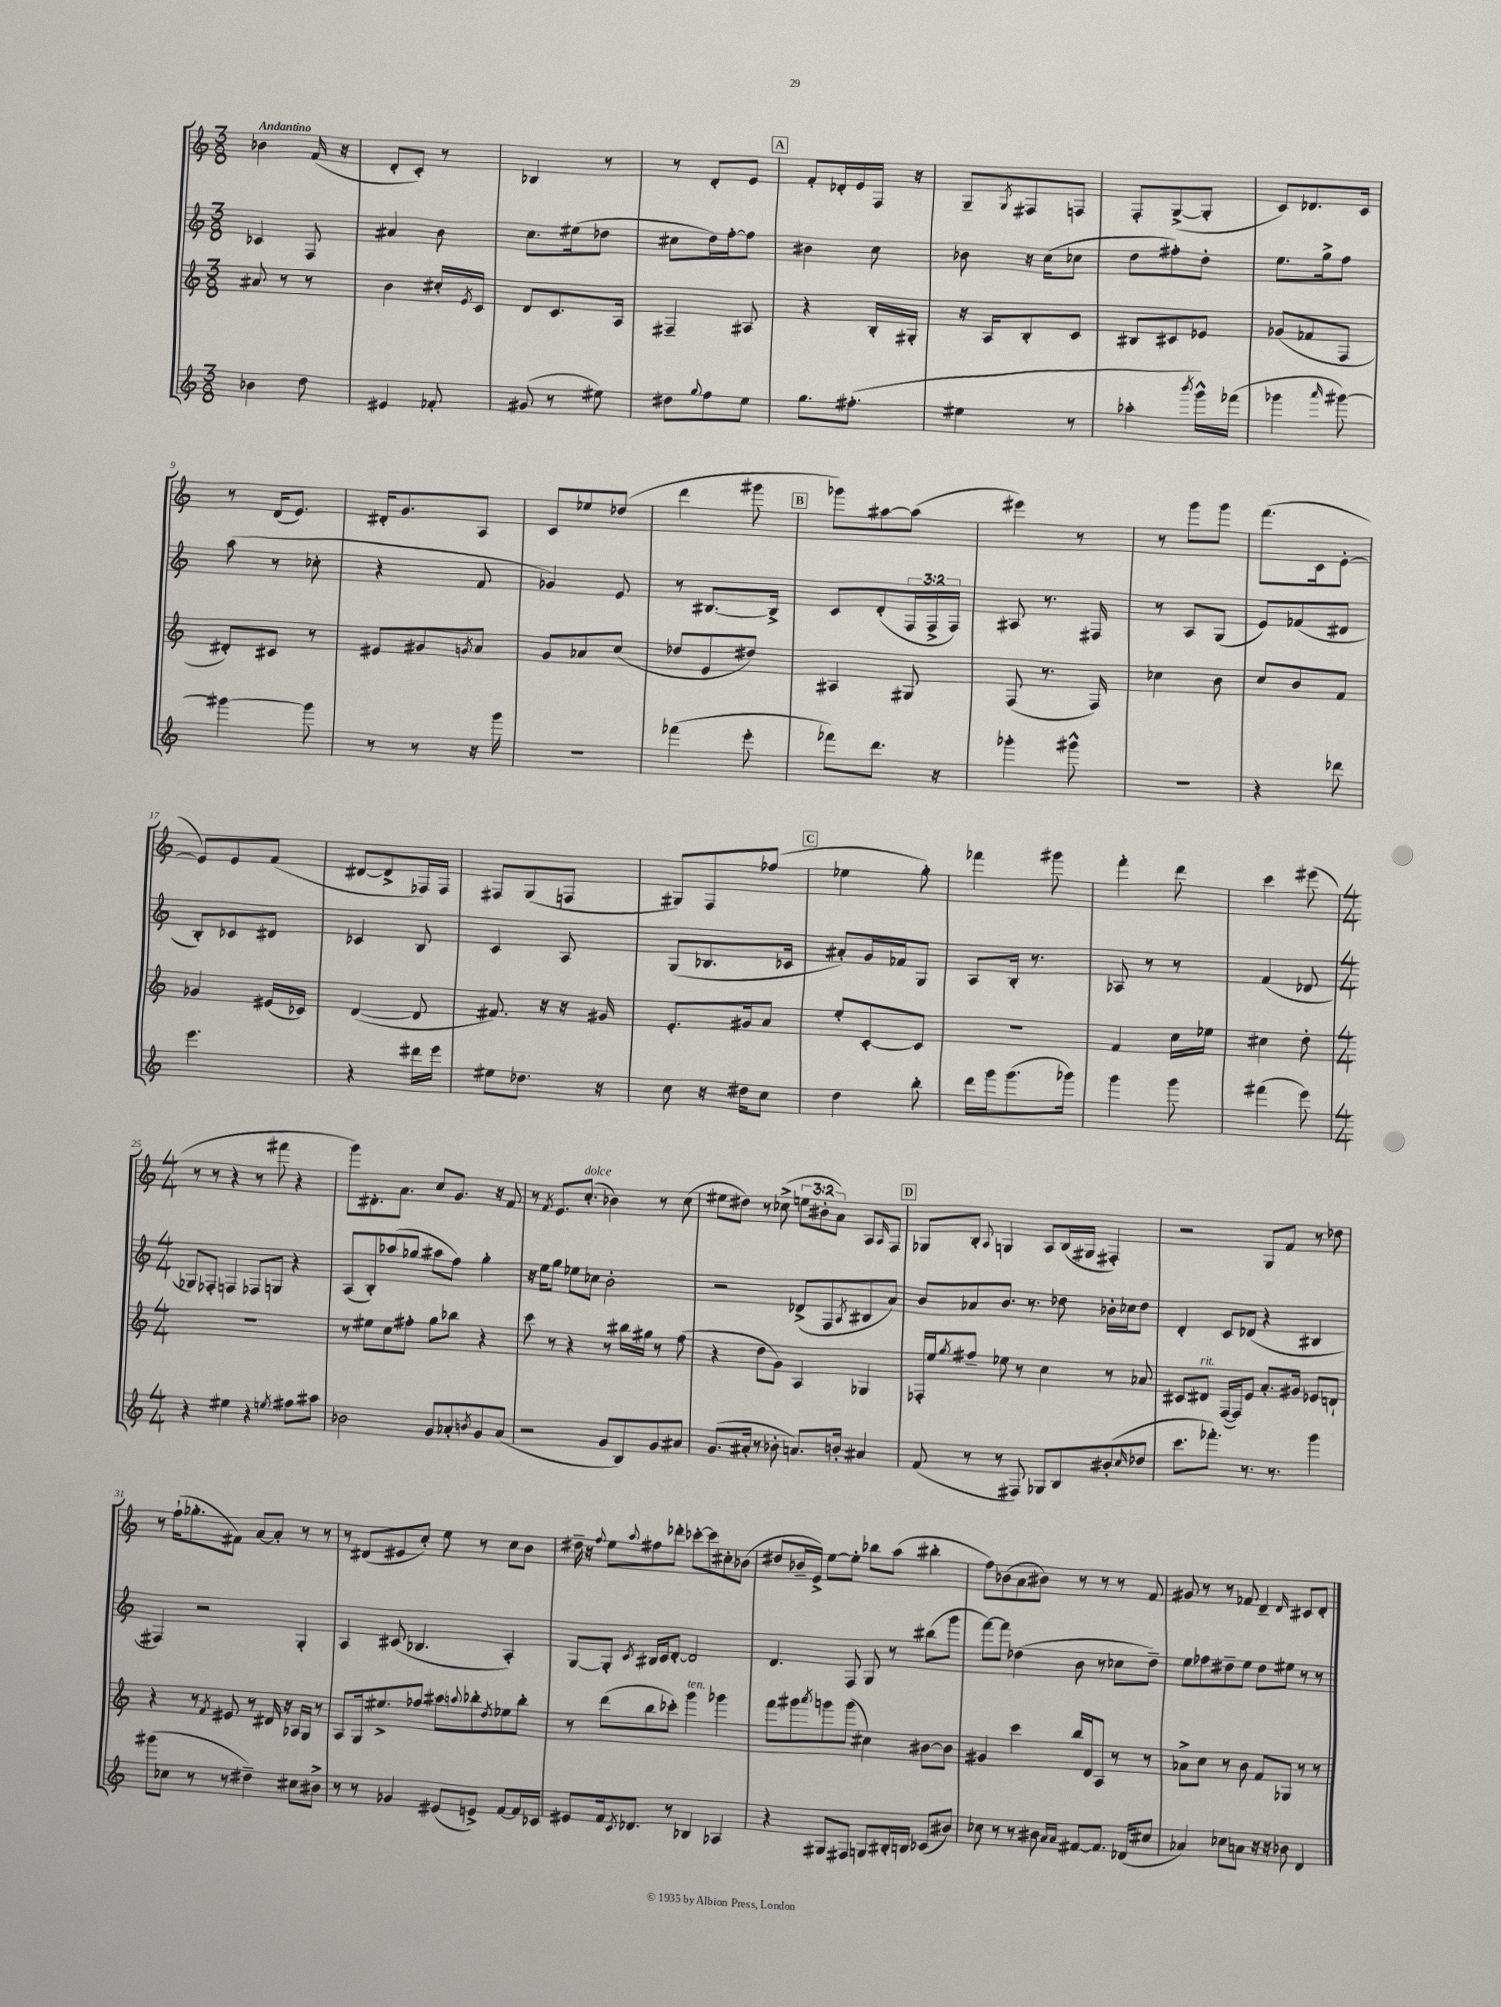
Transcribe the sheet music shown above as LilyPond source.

<<
\new StaffGroup <<
\new Staff = "s0" {
    \clef treble \key c \major \numericTimeSignature \time 3/8 \override Staff.TupletNumber.text = #tuplet-number::calc-fraction-text \tempo "Andantino"
    bes'4 f'16( r16 |
    d'8-. c'8-.) r8 |
    bes4 r8 |
    r8 d'8-. e'8 |
    \mark \markup { \box "A" } f'8-. des'16-. e'16 f16 r16 |
    g8-- \acciaccatura { g8 } fis8 f8 |
    f8-. g8~->( g8-. |
    c'8) des'8. c'16 |
    r8 d'16( e'8.) |
    dis'16-. g'8. a8 |
    c'8 ees''8 des''8( |
    d'''4 gis'''8 |
    \mark \markup { \box "B" } ges'''8) ais''8~ ais''8( |
    eis'''4) r8 |
    r8 g'''8 g'''8 |
    f'''8.( c'16 e'8~-. |
    e'8) e'8 f'8( |
    dis'8~ dis'8-> fes16) fes16 |
    fis8 g8( f8 |
    gis8) f8 fes''8( |
    \mark \markup { \box "C" } ees''4 g''8-.) |
    fes'''4 gis'''8 |
    f'''4-. d'''8 |
    c'''4 eis'''8( |
    \numericTimeSignature \time 4/4 r8 r8 r4 r8 fis'''8 r4 |
    g'''8) dis'8.-. a'8. c''8 g'8. r16 f'8 |
    r8 \acciaccatura { f'8 } e'8. c''8.-.^\markup { \italic "dolce" }( bes'4) r8 c''8( |
    eis''8 dis''8) r8 ces''8->( \tuplet 3/2 { e''8 bis'8-. a'8) } a8 \grace { a16 } f8 |
    \mark \markup { \box "D" } ges8 b8-. \appoggiatura { a8 } g4 a8 b16( gis16 fis4-.) |
    r2 g8 f'8 r8 des''8 |
    r8 f''16-!( ges''8.-. fis'8) a'8~ a'8-. r8 r8 |
    r8 dis'8( eis'8 c''8-.) e''8 r8 c''8 b'8 |
    dis''16-- r16 \appoggiatura { f''8 } e''8 \appoggiatura { a''8 } fis''8 des'''8-. ces'''8~-. ces'''8 cis''8-. bes'8( |
    dis''8 bes'16-- e'16->) e''8~ e''8-. bes''8 a''8( bis''4-. |
    f''8) bes'8( a'8 bis'8) r8 r8 r8 f'8 |
    gis'8 r8 r8 fes'8 d'4-- \grace { d'16 } cis'8 d'8-. \bar "|." |
}
\new Staff = "s1" {
    \clef treble \key c \major \numericTimeSignature \time 3/8 \override Staff.TupletNumber.text = #tuplet-number::calc-fraction-text
    ces'4 f8 |
    ais'4 b'8 |
    c''8. eis''16( des''8 |
    cis''8 d''16) f''16~-. f''8 |
    \mark \markup { \box "A" } bis'4 c''8 |
    bes'8 r16 c''16( ces''8 |
    d''8 fis''8-.) d''8-. |
    e''8. g''16-> f''8 |
    a''8( r8 ces''8-. |
    r4 f'8 |
    ges'4) e'8 |
    r8 bis8.~ bis16-> |
    \mark \markup { \box "B" } c'8 d'8-.( \tuplet 3/2 { f16 f16-> f16) } |
    ais8 r8. fis16 |
    r8 a8 g8( |
    e'8) fes'8( dis'8 |
    b8-.) ces'8 dis'8 |
    ces'4 b8 |
    c'4 a8 |
    g8( bes8. ces'16 |
    \mark \markup { \box "C" } ais'8-.) g'16 fes'16 g8 |
    a8 b16-. r8. |
    aes8 r8 r8 |
    f'4( des'8 |
    \numericTimeSignature \time 4/4 ges8) fes8-. f4 fes8 g8 r4 |
    a8( b8-.) aes''8( ges''8 ais''8 f''8) ges''4-. |
    r16 e''16 g''8 ees''8 ces''8 b'2-. |
    r2 des'8->( f8 \acciaccatura { a8 } bis8 a'8) |
    \mark \markup { \box "D" } b'8 aes'8 b'8. r8. des''8 bes'16-. ces''16 des''8 |
    d'4-. c'8 des'8( r4 bis4 |
    fis4) r2 g4-. |
    a4 cis'8( bes4. a4-.) |
    g8~ g8-. \acciaccatura { c'8 } bis16 c'16 d'8~-. d'2 |
    d'4. f8 g8 r8 bis''8( g'''8 |
    f'''8~) f'''8 des''4( b'8 r8 ces''8 des''8--) |
    e''8 fes''8 dis''8-- e''8 dis''8 eis''8 r8 r8 \bar "|." |
}
\new Staff = "s2" {
    \clef treble \key c \major \numericTimeSignature \time 3/8
    ais'8 r8 r8 |
    b'4 cis''16-. \acciaccatura { e'8 } c'16 |
    d'8 c'8. a16 |
    fis4-- ais8 |
    \mark \markup { \box "A" } r4 b16-. gis16-. |
    r16 a16 b8-. c'8 |
    bis8 cis'8 ees'8 |
    ges'8( fes'8 f8 |
    dis'8-.) cis'8 r8 |
    eis'8 gis'8 \acciaccatura { g'8 } a'8 |
    g'8 aes'8 c''8( |
    des''8 e'8 dis''8) |
    \mark \markup { \box "B" } ais4 gis8 |
    f8( r8. f16) |
    ces''4 b'8 |
    c''8 b'8 f'8 |
    ges'4 eis'16( ces'16) |
    d'4~( d'8 |
    fis'8.) r16 r16 gis'16 |
    e'8.-. gis'16 a'8 |
    \mark \markup { \box "C" } e''8-. c'8~-. c'8 |
    R4. |
    f'4 c''16 ees''16 |
    cis''4 d''8-. |
    \numericTimeSignature \time 4/4 R1 |
    r8 eis''8 c''8 fis''8-. g''8 bes''8 r4 |
    c'''8 r8 r4 r8 bis''16 gis''16 r8 f''8( |
    r4 d''8 g'8) a4 ges4 |
    \mark \markup { \box "D" } fes16-. e''16 \acciaccatura { g''8 } fis''8-- ees''8 r8 c''4 r8 aes'8 |
    cis'8 dis'8^\markup { \italic "rit." } f16~( f16) e'8 a'8.-. gis'16 ees'8 d'8-! |
    r4 r8 \acciaccatura { f'8 } eis'8 r8 dis'16 r16 aes16 g16 r8 |
    a8 g16 eis''8.-> fes''8 ais''8 \appoggiatura { a''8 } bes''8-. \acciaccatura { d''8 } ees''8 bes''8-. |
    r8 d'''8( b''8 ces'''8-.) g'''4^\markup { \italic "ten." } ges'''4 |
    f'''8 gis'''8 \acciaccatura { a'''8 } g'''8 g'''8( cis''4) bis'8~ bis'8 |
    gis'4 c'''4 b''16 d'16 a8 r8 r8 |
    aes'8-> c''8 r8 b'8 f'8 ges8 r8 r8 \bar "|." |
}
\new Staff = "s3" {
    \clef treble \key c \major \numericTimeSignature \time 3/8
    bes'4 d''8 |
    eis'4 fes'8-. |
    gis'8( r8 eis''8) |
    dis''8 \appoggiatura { g''8 } f''8 e''8 |
    \mark \markup { \box "A" } g''8. fis''8.-.( |
    eis''4 r8 |
    aes''4-. \acciaccatura { b'''8 } g'''16-^) fes'''16( |
    ges'''4 \grace { a'''16 } gis'''8~) |
    gis'''4~ gis'''8 |
    r8 r8 r16 g'''16 |
    r4. |
    fes'''4( e'''8-. |
    \mark \markup { \box "B" } fes'''8) d'''8. r16 |
    ges'''4-. gis'''8-^ |
    R4. |
    r4 des'''8 |
    e'''4. |
    r4 dis'''16 e'''16 |
    eis''8 des''8. r16 |
    c''8 r16 dis''16 c''8 |
    \mark \markup { \box "C" } d''4 b''8-. |
    d'''16 g'''16 g'''8.( ges'''16) |
    g'''4 g'''8 |
    fis'''4( e'''8) |
    \numericTimeSignature \time 4/4 r4 eis''4 r4 \acciaccatura { e''8 } fis''8 ais''8 |
    bes'2 g'8 aes'8-. \acciaccatura { b'8 } g'8 aes'8( |
    r2 g'8 b8) g'8 ais'8 |
    g'8.( ais'16-. r8 bes'8-. a'8.) b'16-. ais'4 |
    \mark \markup { \box "D" } f'8( r8 r8 fis8) ges8 b8 bis'8-.( \grace { c''16 } des''8 |
    c'''8. fes'''8.-.) r8. r8. g'''4 |
    gis'''8( ces''8 r8 r8 dis''4--) cis''8 bis'8-> |
    r8 r8 ges'4 eis'8( e'8->) f'8~ f'16 ces'16 |
    eis'8 f'16 \acciaccatura { c'8 } des'8. r8 bes4 aes4 |
    r4 gis8 fis8 g8 bis16-. b16 ces'8( bis'8) |
    ces''8 r8 r8 bis'8 \grace { a'16 a'16 } fis'8~ fis'8. des'16( cis''8 |
    aes'4) ces''8 a'8 r16 r16 bes'8 d'4 \bar "|." |
}
>>
>>
